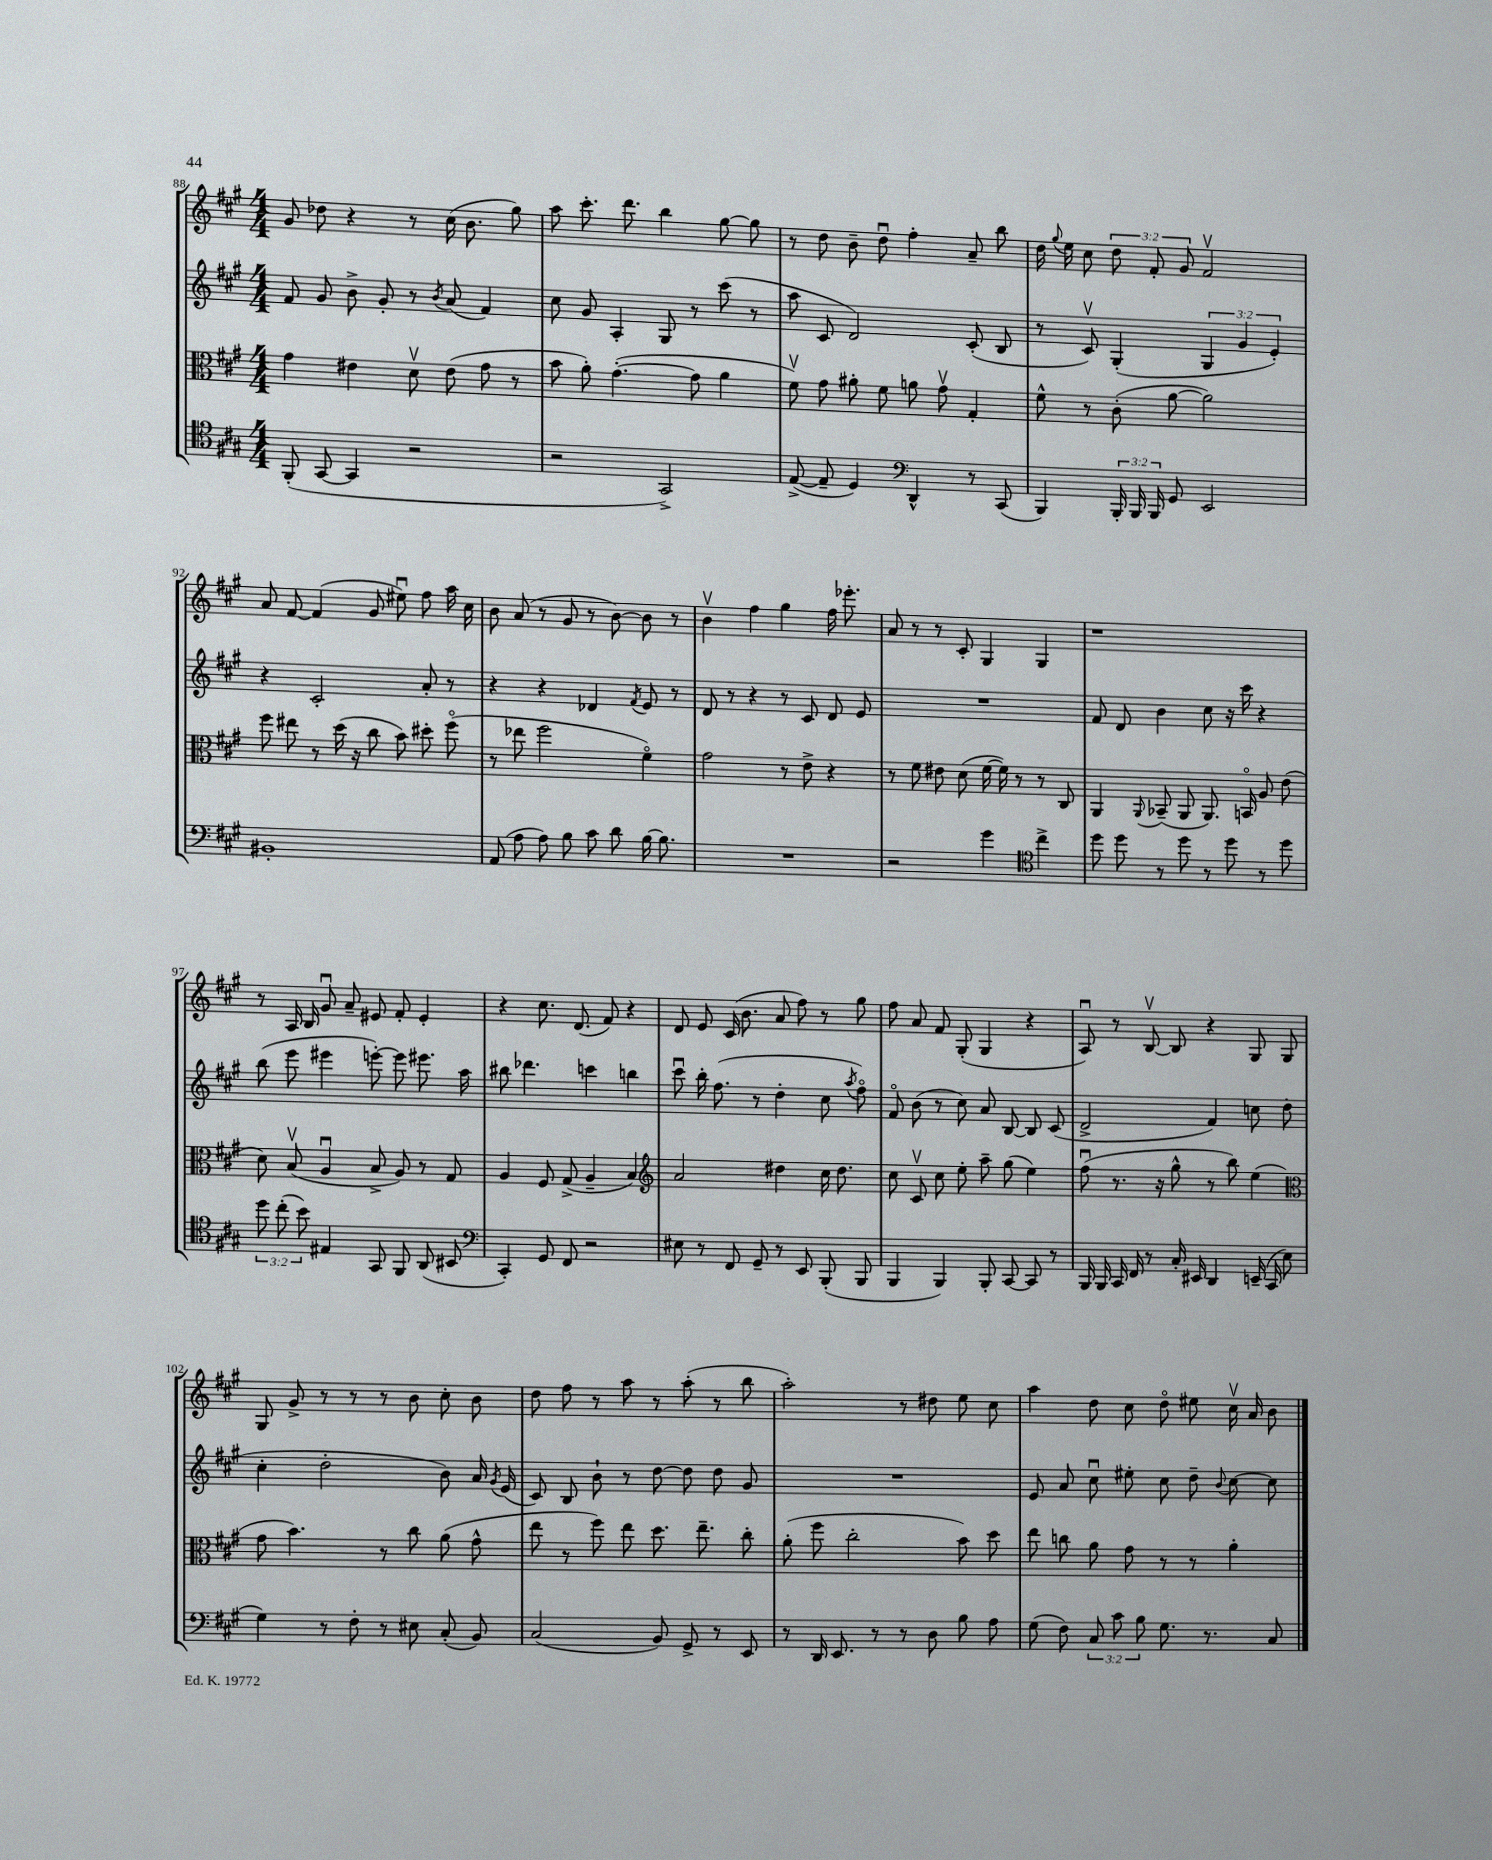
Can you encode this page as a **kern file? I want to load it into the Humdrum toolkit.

**kern	**kern	**kern	**kern
*staff4	*staff3	*staff2	*staff1
*clefC4	*clefC3	*clefG2	*clefG2
*k[f#c#g#]	*k[f#c#g#]	*k[f#c#g#]	*k[f#c#g#]
*M4/4	*M4/4	*M4/4	*M4/4
(8FF#'/	4g#\	8f#/	8g#/
[8GG#/	.	8g#/	8dd-\
4GG#/]	4e#\	8b^\	4r
.	.	8g#'/	.
2r	8dv\	8r	8r
.	.	8qb/	.
.	(8e#\	(8a/	(16cc#\
.	.	.	8.b\
.	8g#\	4f#/)	.
.	8r	.	8gg#\)
=	=	=	=
2r	8b\	8cc#\	8aa\
.	8a'\)	8g#/	8.ccc#'\
.	([4.g#'\	4A'/	.
.	.	.	8.ddd\
2GG#^/)	.	8G#/	4bb\
.	8g#\]	8r	.
.	4a\	(8ccc#\	[8gg#\
.	.	8r	8gg#\]
=	=	=	=
([8E^/	8f#v\)	8aa\	8r
8E~/]	8g#\	8c#/	8dd\
4D/)	8a#'\	2d/)	8b~\
.	8f#\	.	8ddu\
*clefF4	*	*	*
4DD^^/	8a\	.	4ff#'\
.	8g#v\	.	.
8r	4G#'/	(8c#'/	8a~/
(8CC#/	.	8B/	8bb\
=	=	=	=
4BBB/)	8f#^^\	8r	16dd\
.	.	.	8qqgg#/
.	.	.	16ee\
.	8r	8c#v/)	8cc#\
24BBB'/	(8c#'\	(4G#'/	12dd\
24BBB/	.	.	.
24BBB/	.	.	12f#'/
8GG#/	[8a\	.	.
.	.	.	12g#/
2EE/	2a\])	6G#/	2f#v/
.	.	6g#/	.
.	.	6e'/)	.
=	=	=	=
1BB#'	8ff#\	4r	8a/
.	8ee#\	.	[8f#/
.	8r	2c#'/	(4f#/]
.	(16dd\	.	.
.	16r	.	.
.	8cc#\	.	8g#/
.	8b\)	.	8ee#u\)
.	8dd#'\	8a'/	8ff#\
.	(8ff#o\	8r	16aa\
.	.	.	16cc#\
=	=	=	=
(8AA/	8r	4r	8b\
8A\	8ee-\	.	(8a/
8A\)	2ff#\	4r	8r
8B\	.	.	8g#/
8c#\	.	4d-/	8r
8d\	.	.	[8b\)
.	.	8qf#/	.
[16B\	4f#o\)	8e/	8b\]
8.B\]	.	.	.
.	.	8r	8r
=	=	=	=
1r	2g#\	8d/	4bv\
.	.	8r	.
.	.	4r	4ff#\
.	8r	8r	4gg#\
.	8e^\	8c#/	.
.	4r	8d/	16ff#\
.	.	.	8.eee-'\
.	.	8e/	.
=	=	=	=
2r	8r	1r	8a/
.	8f#\	.	8r
.	8e#\	.	8r
.	(8d\	.	8c#'/
4g#\	[16f#\	.	4G#/
.	16f#\])	.	.
.	8r	.	.
*clefC4	*	*	*
4cc#^\	8r	.	4G#/
.	8C#/	.	.
=	=	=	=
8dd\	4AA/	8f#/	1r
8dd\	.	8d/	.
.	8qqAA/	.	.
8r	(8BB-~/	4b\	.
8dd\	8AA/	.	.
8r	8.AA/)	8cc#\	.
8dd\	.	16r	.
.	16BBo/	16ccc#\	.
8r	8A/	4r	.
8dd\	(8e\	.	.
=	=	=	=
12dd\	8d\)	(8bb\	8r
(12cc#'\	.	.	.
.	(8Bv/	8eee\	16A/
12b\)	.	.	.
.	.	.	16B/
4E#/	4Au/	4eee#\	8g#u/
.	.	.	8a~/
8GG#/	8B^/	[8eee'\)	8e#/
8FF#/	8A/)	8eee\]	8f#'/
(8AA/	8r	8.eee#\	4e#'/
8BB#/	8G#/	.	.
.	.	16aa\	.
=	=	=	=
*clefF4	*	*	*
4CC#'/)	4A/	8bb#\	4r
.	.	4.ddd-\	.
8GG#/	8F#/	.	8.cc#\
8FF#/	(8G#^/	.	.
.	.	.	(8.d/
2r	4A~/	4ccc\	.
.	.	.	8f#/)
.	4B/)	4bb\	4r
=	=	=	=
*	*clefG2	*	*
8E#\	2a/	8ccc#u\	8d/
8r	.	16bb'\	8e/
.	.	(8.ff#\	.
8FF#/	.	.	(16c#/
.	.	.	8.b\
8GG#~/	.	8r	.
8r	4dd#\	4dd'\	8a/
8EE/	.	.	8ff#\)
(8BBB'/	16cc#\	8cc#\	8r
.	8.dd#\	.	.
.	.	8qaa/	.
8BBB/	.	8ff#o\)	8gg#\
=	=	=	=
4BBB/	8cc#\	8f#o/	8ff#\
.	8c#v/	(8b\	8a/
4BBB/)	8cc#\	8r	8f#/
.	8ee'\	8cc#\)	(8G#'/
8BBB'/	8aa~\	8a/	4G#/
[8CC#/	(8gg#\	[8B/	.
8CC#/]	4ee\)	8B/]	4r
8r	.	(8c#/	.
=	=	=	=
16BBB/	(8ff#u\	2d^/	8Au/)
16BBB/	.	.	.
16CC#/	8.r	.	8r
16FF#/	.	.	.
8r	.	.	[8Bv/
.	16r	.	.
16C#'/	8gg#^^\	.	8B/]
16EE#/	.	.	.
4DD/	8r	4f#/)	4r
.	8bb\)	.	.
(16EE~/	(4ee\	8cc\	8G#/
16CC#/	.	.	.
8E\	.	(8dd\	8G#/
=	=	=	=
*	*clefC3	*	*
4G#\)	8g#\	4cc#'\	8G#/
.	4.b\)	.	8g#^/
8r	.	2dd'\	8r
8F#'\	.	.	8r
8r	8r	.	8r
8E#\	8cc#\	.	8b\
(8C#'/	(8a\	8b\)	8cc#'\
8BB/)	8g#^^\	16a/	8b\
.	.	8qg#/	.
.	.	(16e/	.
=	=	=	=
(2C#/	8ee\	8c#/)	8dd\
.	8r	8B/	8ff#\
.	8ff#\)	8b`\	8r
.	8ee\	8r	8aa\
8BB/)	8.dd\	[8dd\	8r
8GG#^/	.	8dd\]	(8aa'\
.	8.ee~\	.	.
8r	.	8dd\	8r
8EE/	8cc#'\	8g#/	8bb\
=	=	=	=
8r	(8a'\	1r	2aa'\)
16DD/	8ff#\	.	.
8.EE/	.	.	.
.	2cc#'\	.	.
8r	.	.	.
8r	.	.	8r
8D\	.	.	8dd#\
8B\	8b\)	.	8ee\
8A\	8dd\	.	8cc#\
=	=	=	=
(8G#\	8ee\	8e/	4aa\
8F#\)	8cc\	8a/	.
12C#/	8a\	8cc#u\	8dd\
12c#\	.	.	.
.	8g#\	8ee#'\	8cc#\
12B\	.	.	.
8.G#\	8r	8cc#\	8ddo\
.	8r	8dd~\	8ee#\
8.r	.	.	.
.	.	8qqb/	.
.	4a'\	[8cc#\	16cc#v\
.	.	.	16a/
8C#/	.	8cc#\]	8b\
==	==	==	==
*-	*-	*-	*-
